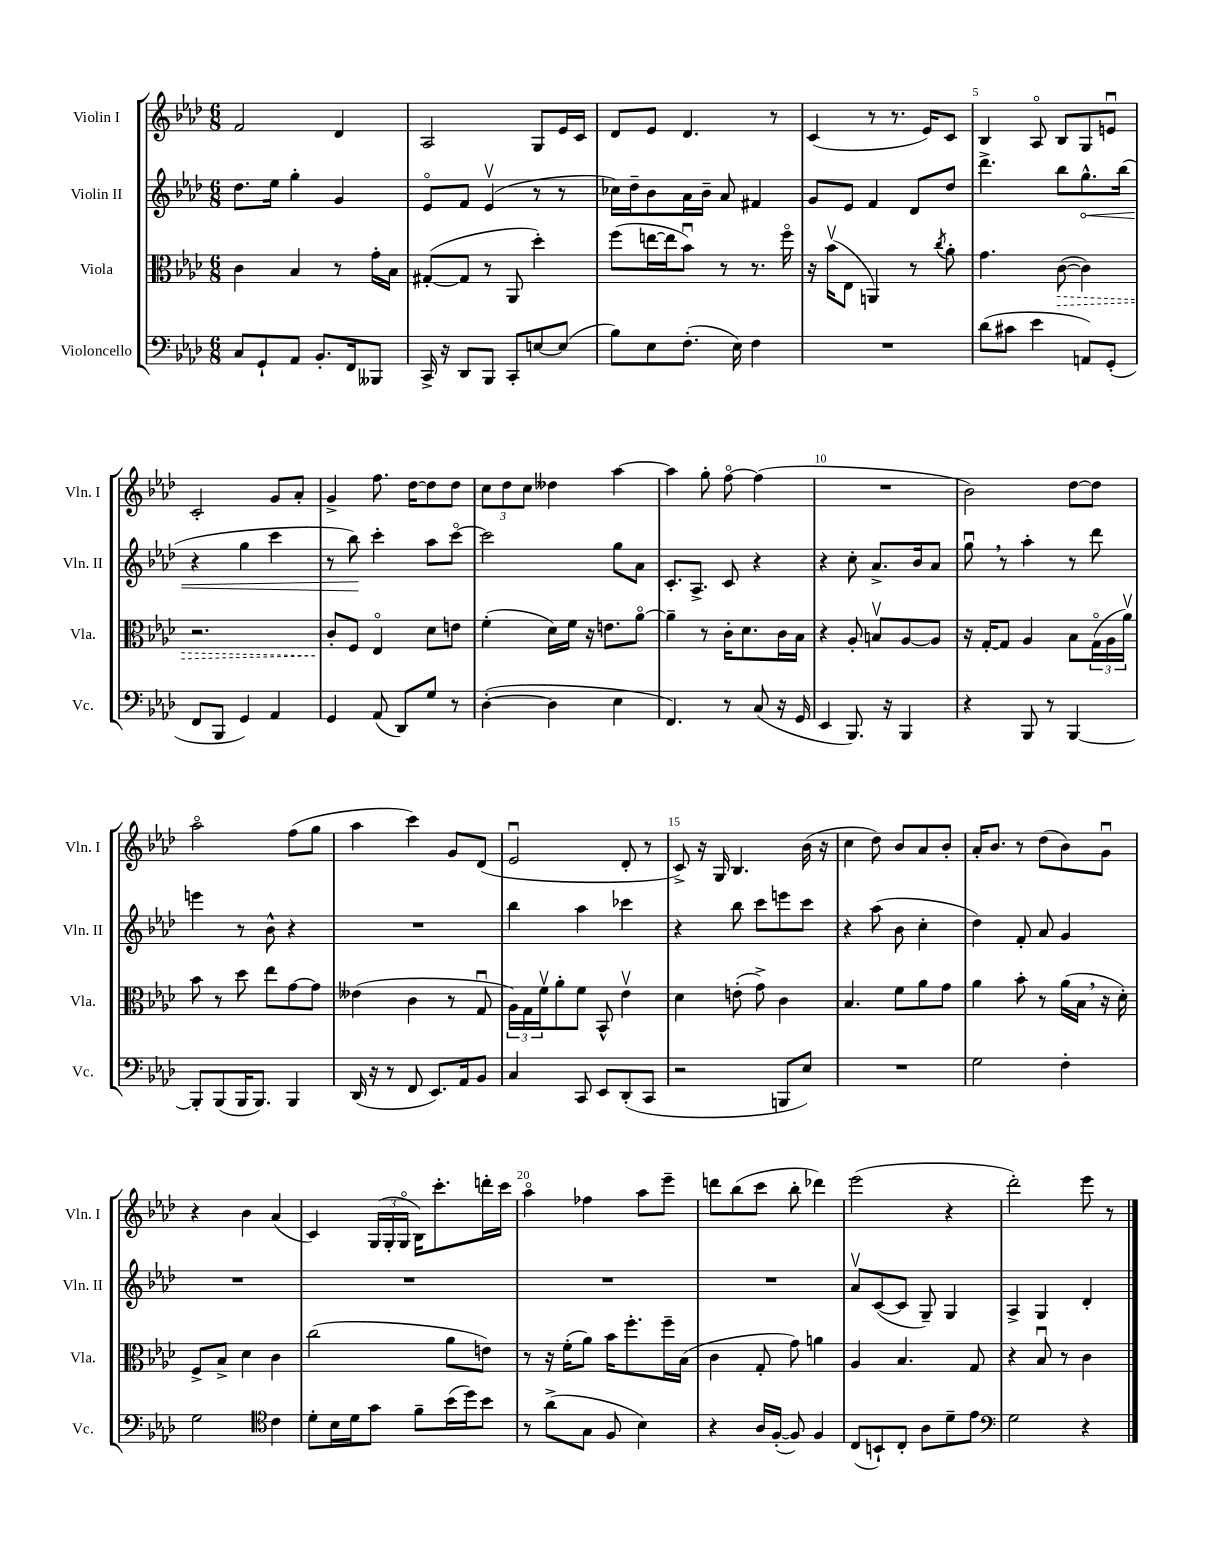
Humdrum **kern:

**kern	**kern	**dynam	**kern	**dynam	**kern
*part4	*part3	*part3	*part2	*part2	*part1
*staff4	*staff3	*staff3	*staff2	*staff2	*staff1
*I"Violoncello	*I"Viola	*	*I"Violin II	*	*I"Violin I
*I'Vc.	*I'Vla.	*	*I'Vln. II	*	*I'Vln. I
*clefF4	*clefC3	*	*clefG2	*	*clefG2
*k[b-e-a-d-]	*k[b-e-a-d-]	*	*k[b-e-a-d-]	*	*k[b-e-a-d-]
*M6/8	*M6/8	*	*M6/8	*	*M6/8
=1	=1	=1	=1	=1	=1
8C/L	4c\	.	8.dd-\L	.	2f/
8GG`/	.	.	.	.	.
.	.	.	16ee-\Jk	.	.
8AA-/J	4B-/	.	4gg'\	.	.
8.BB-'/L	.	.	.	.	.
.	8r	.	4g/	.	4d-/
16FF/k	.	.	.	.	.
8BBB--X/J	16g'\LL	.	.	.	.
.	16B-\JJ	.	.	.	.
=2	=2	=2	=2	=2	=2
16CC^/	([8G#X'/L	.	8e-/L	.	2A-/
16r	.	.	.	.	.
8DD-/L	8G#/J]	.	8f/J	.	.
8BBB-/J	8r	.	(4e-v/	.	.
8CC'/L	8AA-/	.	.	.	.
[8En/	4dd-'\)	.	8r	.	8G/L
(8E/J]	.	.	8r	.	16e-/L
.	.	.	.	.	16c/JJ
=3	=3	=3	=3	=3	=3
8B-\L)	(8ff\L	.	16cc-X\LL)	.	8d-/L
.	.	.	16dd-~\J	.	.
8E-\	[16een\L	.	8b-\	.	8e-/J
.	16ee\J]	.	.	.	.
(8.F'\J	8b-u\J)	.	16a-\L	.	4.d-/
.	.	.	16b-~\JJ	.	.
.	8r	.	8a-/	.	.
16E-\)	.	.	.	.	.
4F\	8.r	.	4f#X/	.	.
.	.	.	.	.	8r
.	16ff\	.	.	.	.
=4	=4	=4	=4	=4	=4
2.r	16r	.	8g/L	.	(4c/
.	(16b-v\KL	.	.	.	.
.	8E-\J	.	8e-/J	.	.
.	4AAn/)	.	4f/	.	8r
.	.	.	.	.	8.r
.	8r	.	8d-/L	.	.
.	.	.	.	.	16e-/KL)
.	8qcc/	.	.	.	.
.	8a-'\	.	8dd-/J	.	8c/J
=5	=5	=5	=5	=5	=5
(8d-\L	4.g\	.	4.ddd-^\	.	4B-/
8c#X\J	.	.	.	.	.
4e-\	.	.	.	.	8A-/
!	!	!LO:HP:b	!	!	!
.	([8c\	>	8bb-\L	.	8B-/L
!	!	!	!	!LO:HP:b	!
8AAn/L)	4c\])	.	8.gg^^\	<	8G/
(8GG'/J	.	.	.	.	8enu/J
.	.	.	(16bb-\Jk	.	.
!!LO:LB:g=z
=6	=6	=6	=6	=6	=6
8FF/L	2.r	.	4r	.	2c'/
8BBB-/J	.	.	.	.	.
4GG/)	.	.	4gg\	.	.
4AA-/	.	.	4ccc\	.	8g/L
.	.	.	.	.	8a-'/J
=7	=7	=7	=7	=7	=7
4GG/	8c'/L	.	8r	.	4g^/
.	8F/J	]	8bb-\)	.	.
(8AA-/	4E-/	.	4ccc'\	[	8.ff\
8DD-/L)	.	.	.	.	.
.	.	.	.	.	[16dd-\KL
8G/J	8d-\L	.	8aa-\L	.	8dd-\]
8r	8en\J	.	[8ccc\J	.	8dd-\J
=8	=8	=8	=8	=8	=8
([4D-'\	(4f'\	.	2ccc\]	.	12cc\L
.	.	.	.	.	12dd-\
.	.	.	.	.	12cc\J
4D-\]	16d-\LL)	.	.	.	4dd--X\
.	16f\JJ	.	.	.	.
.	16r	.	.	.	.
.	8.en\L	.	.	.	.
4E-\	.	.	8gg\L	.	[4aa-\
.	[8a-\J	.	8a-\J	.	.
=9	=9	=9	=9	=9	=9
4.FF/)	4a-~\]	.	8.c'/L	.	4aa-\]
.	.	.	8.A-^/J	.	.
.	8r	.	.	.	8gg'\
8r	16c'\KL	.	8c/	.	[8ff\
.	8.d-\	.	.	.	.
(8C/	.	.	4r	.	(4ff\]
16r	16c\L	.	.	.	.
16GG/	16B-\JJ	.	.	.	.
=10	=10	=10	=10	=10	=10
4EE-/	4r	.	4r	.	2.r
8.BBB-/)	8A-'/	.	8cc'\	.	.
.	8Bnv/L	.	8.a-^/L	.	.
16r	.	.	.	.	.
4BBB-/	[8A-/	.	.	.	.
.	.	.	16b-/k	.	.
.	8A-/J]	.	8a-/J	.	.
=11	=11	=11	=11	=11	=11
4r	16r	.	8ggu,\	.	2b-\)
.	[16G'/KL	.	.	.	.
.	8G/J]	.	8r	.	.
8BBB-/	4A-/	.	4aa-'\	.	.
8r	.	.	.	.	.
[4BBB-/	8B-\L	.	8r	.	[8dd-\L
.	(24G\L	.	8ddd-\	.	8dd-\J]
.	24A-\	.	.	.	.
.	24a-v\JJ)	.	.	.	.
!!LO:LB:g=z
=12	=12	=12	=12	=12	=12
8BBB-'/L]	8b-\	.	4eeen\	.	2aa-\
(8BBB-/	8r	.	.	.	.
16BBB-/K	8dd-\	.	8r	.	.
8.BBB-/J)	.	.	.	.	.
.	8ee-\L	.	8b-^^\	.	.
4BBB-/	[8g\	.	4r	.	(8ff\L
.	8g\J]	.	.	.	8gg\J
=13	=13	=13	=13	=13	=13
(16DD-/	(4e--X\	.	2.r	.	4aa-\
16r	.	.	.	.	.
8r	.	.	.	.	.
8FF/	4c\	.	.	.	4ccc\)
8.EE-/L)	.	.	.	.	.
.	8r	.	.	.	8g/L
16AA-/k	.	.	.	.	.
8BB-/J	8Gu/	.	.	.	(8d-/J
=14	=14	=14	=14	=14	=14
4C/	24A-\LL)	.	4bb-\	.	2e-u/
.	24G\	.	.	.	.
.	24fv\J	.	.	.	.
.	8a-'\	.	.	.	.
8CC/	8f\J	.	4aa-\	.	.
8EE-/L	8BB-^^/	.	.	.	.
(8DD-'/	4e-v\	.	4ccc-X\	.	8d-'/
8CC/J	.	.	.	.	8r
=15	=15	=15	=15	=15	=15
2r	4d-\	.	4r	.	8c^/)
.	.	.	.	.	16r
.	.	.	.	.	16G/
.	(8en'\	.	8bb-\	.	4.B-/
.	8g^\)	.	8ccc\L	.	.
8BBBn/L	4c\	.	8eeen\	.	.
8E-/J)	.	.	8ccc\J	.	(16b-\
.	.	.	.	.	16r
=16	=16	=16	=16	=16	=16
2.r	4.B-/	.	4r	.	4cc\
.	.	.	(8aa-\	.	8dd-\)
.	8f\L	.	8b-\	.	8b-/L
.	8a-\	.	4cc'\	.	8a-/
.	8g\J	.	.	.	8b-'/J
=17	=17	=17	=17	=17	=17
2G\	4a-\	.	4dd-\)	.	16a-'/KL
.	.	.	.	.	8.b-/J
.	8b-'\	.	8f'/	.	8r
.	8r	.	8a-/	.	(8dd-\L
4F'\	(16a-\LL	.	4g/	.	8b-\)
.	16B-,\JJ	.	.	.	.
.	16r	.	.	.	8gu\J
.	16d-'\)	.	.	.	.
!!LO:LB:g=z
=18	=18	=18	=18	=18	=18
2G\	8F^/L	.	2.r	.	4r
.	8B-^/J	.	.	.	.
.	4d-\	.	.	.	4b-\
*clefC4	*	*	*	*	*
4c\	4c\	.	.	.	(4a-/
=19	=19	=19	=19	=19	=19
8d-'\L	(2cc\	.	2.r	.	4c/)
16B-\L	.	.	.	.	.
16d-\J	.	.	.	.	.
8g\J	.	.	.	.	(24G/LL
.	.	.	.	.	24G'/
.	.	.	.	.	24G/JJ
8f~\L	.	.	.	.	16B-\KL)
.	.	.	.	.	8.ccc'\
(16b-\L	8a-\L	.	.	.	.
16dd-\J)	.	.	.	.	.
8b-\J	8en\J)	.	.	.	16dddn'\L
.	.	.	.	.	16ccc\JJ
=20	=20	=20	=20	=20	=20
8r	8r	.	2.r	.	4aa-\
(8a-^\L	16r	.	.	.	.
.	(16f'\KL	.	.	.	.
8G\J	8a-\J)	.	.	.	4ff-X\
8F/	16b-\KL	.	.	.	.
.	8.ff'\	.	.	.	.
4B-\)	.	.	.	.	8aa-\L
.	16ff~\L	.	.	.	8eee-~\J
.	(16B-\JJ	.	.	.	.
=21	=21	=21	=21	=21	=21
4r	4c\	.	2.r	.	8dddn\L
.	.	.	.	.	(8bb-\
16A-/LL	8G'/	.	.	.	8ccc\J
([16F'/JJ	.	.	.	.	.
8F/])	8g\)	.	.	.	8bb-'\
4F/	4an\	.	.	.	4ddd-X\)
=22	=22	=22	=22	=22	=22
(8C/L	4A-/	.	8a-v/L	.	(2eee-\
8BBn`/)	.	.	([8c/	.	.
8C'/J	4.B-/	.	8c/J]	.	.
8A-\L	.	.	8G~/)	.	.
8d-~\	.	.	4G/	.	4r
8e-\J	8G/	.	.	.	.
=23	=23	=23	=23	=23	=23
*clefF4	*	*	*	*	*
2G\	4r	.	4A-^/	.	2ddd-'\)
.	8B-u/	.	4G/	.	.
.	8r	.	.	.	.
4r	4c\	.	4d-'/	.	8eee-\
.	.	.	.	.	8r
==	==	==	==	==	==
*-	*-	*-	*-	*-	*-
